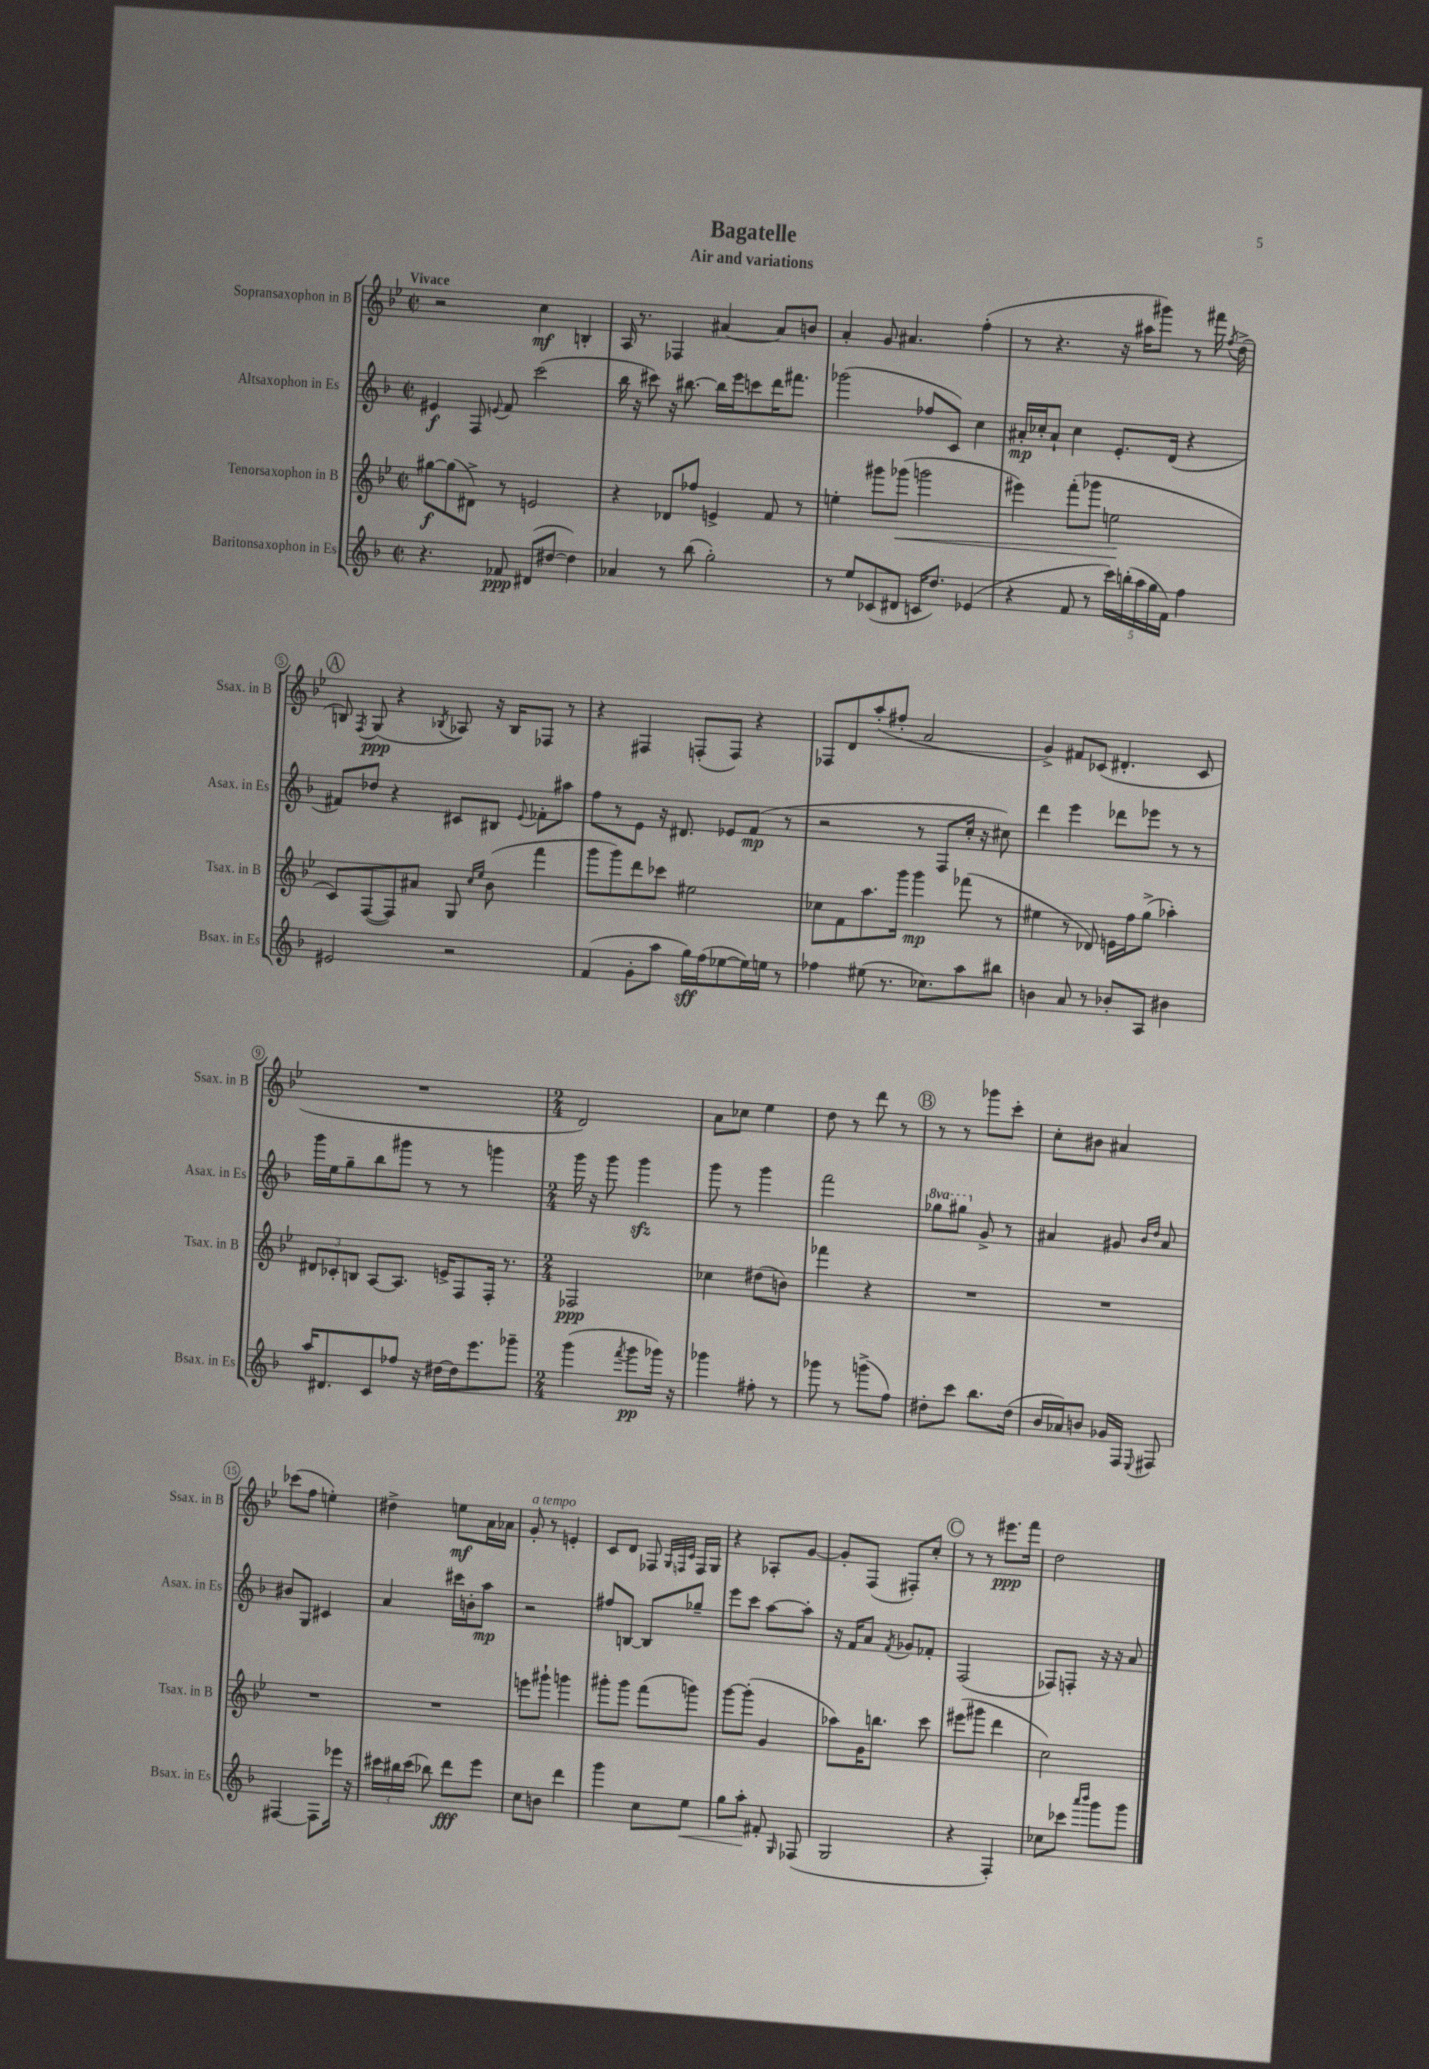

**kern	**dynam	**kern	**dynam	**kern	**dynam	**kern	**dynam
*part4	*part4	*part3	*part3	*part2	*part2	*part1	*part1
*staff4	*staff4	*staff3	*staff3	*staff2	*staff2	*staff1	*staff1
*I"Baritonsaxophon in Es	*	*I"Tenorsaxophon in B	*	*I"Altsaxophon in Es	*	*I"Sopransaxophon in B	*
*I'Bsax. in Es	*	*I'Tsax. in B	*	*I'Asax. in Es	*	*I'Ssax. in B	*
*clefG2	*	*clefG2	*	*clefG2	*	*clefG2	*
*k[b-]	*	*k[b-e-]	*	*k[b-]	*	*k[b-e-]	*
*M2/2	*	*M2/2	*	*M2/2	*	*M2/2	*
*met(c|)	*	*met(c|)	*	*met(c|)	*	*met(c|)	*
=1	=1	=1	=1	=1	=1	=1	=1
!	!	!	!	!	!	!LO:TX:a:B:t=Vivace	!
4.r	.	[8gg#X\L	f	4e#X/	f	2r	.
.	.	(8gg#\]	.	.	.	.	.
.	.	8d#X^\J)	.	8F/	.	.	.
.	.	.	.	8qqen/	.	.	.
8f-X/	ppp	8r	.	8f/	.	.	.
(8d#X/L	.	2en/	.	(2ccc\	.	4cc\	mf
[8dd#X/J	.	.	.	.	.	.	.
4dd#\])	.	.	.	.	.	4Bn'/	.
=2	=2	=2	=2	=2	=2	=2	=2
4a-X/	.	4r	.	16bb-\	.	16A/	.
.	.	.	.	16r	.	8.r	.
.	.	.	.	8ccc#X\)	.	.	.
8r	.	8d-X/L	.	16r	.	4F-X/	.
.	.	.	.	[8.bb#X\	.	.	.
(8bb-\	.	8ff-X/J	.	.	.	.	.
2gg'\)	.	4en^/	.	16bb#\LL]	.	[4a#X/	.
.	.	.	.	16eee\J	.	.	.
.	.	.	.	8cccn\	.	.	.
.	.	8f/	.	16ddd\K	.	8a#/L]	.
.	.	.	.	8.fff#X\J	.	.	.
.	.	8r	.	.	.	8bn/J	.
=3	=3	=3	=3	=3	=3	=3	=3
8r	.	4een'\	.	(2ggg-X\	.	4a'/	.
8ee/L	.	.	.	.	.	.	.
(8c-X/	.	8ggg#X\L	.	.	.	8g/	.
!	!	!	!LO:HP:b	!	!	!	!
8d#X/J	.	(8ggg-X\J	<	.	.	4.a#X/	.
16cn/KL	.	2gggn\	.	8ff-X/L	.	.	.
8.dd/J)	.	.	.	.	.	.	.
.	.	.	.	8c/J)	.	.	.
(4e-X/	.	.	.	4cc\	.	(4ff'\	.
=4	=4	=4	=4	=4	=4	=4	=4
4r	.	4eee#X\)	.	16a#X'/LL	mp	8r	.
.	.	.	.	16cc-X'/J	.	.	.
.	.	.	.	8a#`/J	.	4.r	.
8f/	.	(8fff'\L	.	4cc-\	.	.	.
8r	.	8ggg-X\J	.	.	.	.	.
20ccc\LL)	.	2een\	.	8.e'/L	.	16r	.
(20bbn'\	.	.	.	.	.	.	.
.	.	.	.	.	.	16aa#X\KL	.
20aa\	.	.	.	.	.	.	.
.	.	.	.	.	.	8ggg#X\J)	.
20gg\	.	.	.	.	.	.	.
.	.	.	.	(16d/Jk	.	.	.
20f\JJ)	.	.	.	.	.	.	.
4ff\	.	.	.	4r	.	8r	.
.	.	.	.	.	.	16fff#X\	.
.	.	.	.	.	.	8qff/	.
.	.	.	.	.	.	(16dd^\	.
.	.	.	[	.	.	.	.
!!LO:LB:g=z
!!LO:REH:place=s1:t=A
=5	=5	=5	=5	=5	=5	=5	=5
2e#X/	.	8c/L)	.	8f#X/L)	.	8Bn/)	.
.	.	.	.	.	.	8qF/	.
.	.	([8F/	.	8dd-X/J	.	(8G/	ppp
.	.	8F/])	.	4r	.	4r	.
.	.	8a#X/J	.	.	.	.	.
.	.	.	.	.	.	8qB-X/	.
2r	.	8G/	.	8c#X/L	.	8A-X/)	.
.	.	16qqcc/LL	.	.	.	.	.
.	.	16qqee-/JJ	.	.	.	.	.
.	.	(8b-\	.	8B#X/J	.	16r	.
.	.	.	.	.	.	16B-/KL	.
.	.	.	.	8qqe/	.	.	.
.	.	4fff\	.	8f-X'\L	.	8F-X/J	.
.	.	.	.	8aa#X\J	.	8r	.
=6	=6	=6	=6	=6	=6	=6	=6
(4f/	.	8ggg\L	.	8ff\L	.	4r	.
.	.	8ggg\)	.	8r	.	.	.
8g'\L	.	8ddd\	.	8e\J	.	4F#X/	.
8aa\J	.	8ccc-X\J	.	16r	.	.	.
.	.	.	.	8.d#X/	.	.	.
16gg\LL)	sff	2ee#X\	.	.	.	(8Fn'/L	.
(16ff\J	.	.	.	.	.	.	.
[8ee-X\	.	.	.	8e-X/L	.	8F/J)	.
16ee-\L])	.	.	.	(8f/J	mp	4r	.
16een\JJ	.	.	.	.	.	.	.
8r	.	.	.	8r	.	.	.
=7	=7	=7	=7	=7	=7	=7	=7
4ff-X\	.	8cc-X\L	.	2r	.	8F-X/L	.
.	.	8f\	.	.	.	8d/	.
(8ee#X\	.	8.aa\	.	.	.	(8aa'/	.
8.r	.	.	.	.	.	8ff#X'/J	.
.	.	16ggg\Jk	.	.	.	.	.
.	.	4ggg\	mp	8r	.	2a/	.
8.cc-X\L)	.	.	.	.	.	.	.
.	.	.	.	8F/L	.	.	.
8aa\	.	(8fff-X\	.	16cc'/Jk	.	.	.
.	.	.	.	16r	.	.	.
8bb#X\J	.	8r	.	8cc#X\)	.	.	.
=8	=8	=8	=8	=8	=8	=8	=8
4bn\	.	4ee#X\	.	4ddd\	.	4g^/)	.
8a/	.	8r	.	4eee\	.	8f#X/L	.
8r	.	8d-X/)	.	.	.	(8c-X/J	.
8b-X'/L	.	16en\LL	.	8ddd-X\L	.	4.d#X'/	.
.	.	16ff\J	.	.	.	.	.
8A/J	.	(8gg^\J	.	8eee-X\J	.	.	.
4b#X\	.	4aa-X'\)	.	8r	.	.	.
.	.	.	.	8r	.	8c-/	.
!!LO:LB:g=z
=9	=9	=9	=9	=9	=9	=9	=9
16aa/KL	.	12d#X/L	.	16ggg\LL	.	1r	.
8.d#X/	.	.	.	16ee\J	.	.	.
.	.	12c-X'/	.	.	.	.	.
.	.	.	.	8gg~\	.	.	.
.	.	12Bn/J	.	.	.	.	.
8c/	.	[8A/L	.	8bb-\	.	.	.
8ff-X/J	.	8.A/J]	.	8ggg#X\J	.	.	.
16r	.	.	.	8r	.	.	.
[16dd#X\LL	.	16en^/KL	.	.	.	.	.
16dd#\J]	.	8F/	.	8r	.	.	.
8.eee\	.	.	.	.	.	.	.
.	.	16F'/Jk	.	4gggn\	.	.	.
.	.	8.r	.	.	.	.	.
8ggg-X~\J	.	.	.	.	.	.	.
=10	=10	=10	=10	=10	=10	=10	=10
*M2/4	*	*M2/4	*	*M2/4	*	*M2/4	*
(4ggg\	.	2F-X/	ppp	16ggg\	.	2d/)	.
.	.	.	.	16r	.	.	.
.	.	.	.	8ggg\	.	.	.
8qfff/	.	.	.	.	.	.	.
8ggg\L	pp	.	.	4gggzz\	.	.	.
16ggg-X\Jk)	.	.	.	.	.	.	.
16r	.	.	.	.	.	.	.
=11	=11	=11	=11	=11	=11	=11	=11
4ggg-X\	.	4cc-X\	.	8ggg\	.	8a\L	.
.	.	.	.	8r	.	8cc-X\J	.
8ff#X'\	.	(8dd#X\L	.	4ggg\	.	4ee-\	.
8r	.	8bn\J)	.	.	.	.	.
=12	=12	=12	=12	=12	=12	=12	=12
8ggg-X\	.	4fff-X\	.	2fff\	.	8dd\	.
8r	.	.	.	.	.	8r	.
(8gggn^\L	.	4r	.	.	.	8ddd\	.
8ff\J)	.	.	.	.	.	8r	.
!!LO:REH:place=s1:t=B
=13	=13	=13	=13	=13	=13	=13	=13
*	*	*	*	*8va	*	*	*
8dd#X'\L	.	2r	.	8ggg-X\L	.	8r	.
8ccc\J	.	.	.	8ggg#X\J	.	8r	.
*	*	*	*	*X8va	*	*	*
8.bb-\L	.	.	.	8g^/	.	8ggg-X\L	.
.	.	.	.	8r	.	8ccc'\J	.
(16dd#\Jk	.	.	.	.	.	.	.
=14	=14	=14	=14	=14	=14	=14	=14
16b-/LL	.	2r	.	4a#X/	.	8cc'\L	.
16a-X/J)	.	.	.	.	.	.	.
8bn/J	.	.	.	.	.	8b#X\J	.
16g-X/LL	.	.	.	8g#X/	.	4a#X/	.
16F/JJ	.	.	.	.	.	.	.
.	.	.	.	16qqb-/LL	.	.	.
8qqE/	.	.	.	16qqdd/JJ	.	.	.
8F#X/	.	.	.	8a#/	.	.	.
!!LO:LB:g=z
=15	=15	=15	=15	=15	=15	=15	=15
[4F#X/	.	2r	.	8b#X/L	.	(8ccc-X\L	.
.	.	.	.	8G/J	.	8ff\J	.
8F#\L]	.	.	.	4c#X/	.	4een'\)	.
16eee-X\Jk	.	.	.	.	.	.	.
16r	.	.	.	.	.	.	.
=16	=16	=16	=16	=16	=16	=16	=16
24ccc#X\LL	.	2r	.	4a/	.	4dd#X^\	.
24bb#X\	.	.	.	.	.	.	.
(24ccc#\JJ	.	.	.	.	.	.	.
8bb-X\)	.	.	.	.	.	.	.
8ddd\L	fff	.	.	16ccc#X\LL	.	8een\L	mf
.	.	.	.	16bn'\J	.	.	.
8eee\J	.	.	.	8aa\J	mp	16a\L	.
.	.	.	.	.	.	16a-X\JJ	.
=17	=17	=17	=17	=17	=17	=17	=17
!	!	!	!	!	!	!LO:TX:a:i:t=a tempo	!
8cc\L	.	8eeen\L	.	2r	.	8g'/	.
8bn\J	.	8ggg#X`\J	.	.	.	8r	.
4ddd\	.	4gggn\	.	.	.	4en'/	.
=18	=18	=18	=18	=18	=18	=18	=18
4ggg\	.	8ggg#X'\L	.	8ff#X/L	.	8c/L	.
.	.	8ggg#\J	.	[8Bn/J	.	8d/J	.
8cc\L	.	(8fff\L	.	8B/L]	.	8F-X/	.
.	.	.	.	.	.	32qqG/LLL	.
.	.	.	.	.	.	32qqFn/	.
.	.	.	.	.	.	32qqc/JJJ	.
!	!LO:HP:b	!	!	!	!	!	!
8ee\J	<	8gggn\J)	.	8gg-X~/J	.	16F/LL	.
.	.	.	.	.	.	16G/JJ	.
=19	=19	=19	=19	=19	=19	=19	=19
8gg\L	.	[8ggg\L	.	8eee\L	.	4r	.
8aa'\J	.	(8ggg'\J]	.	8ccc\J	.	.	.
8f#X'/	[	4g/	.	[8aa\L	.	8A-X'/L	.
16qqG/	.	.	.	.	.	.	.
(8F-X/	.	.	.	8aa'\J]	.	[8g/J	.
=20	=20	=20	=20	=20	=20	=20	=20
2G/	.	8aa-X\L)	.	16r	.	8g'/L]	.
.	.	.	.	16f/KL	.	.	.
.	.	16g\K	.	8a/J	.	(8F/J	.
.	.	8.bbn\J	.	.	.	.	.
.	.	.	.	8qf/	.	.	.
.	.	.	.	8g-X/L	.	8F#X'/L)	.
.	.	8ccc\	.	8f-X'/J	.	8cc'/J	.
!!LO:REH:place=s1:t=C
=21	=21	=21	=21	=21	=21	=21	=21
4r	.	(8eee#X\L	.	(2F/	.	8r	.
.	.	8ggg#X\J	.	.	.	8r	.
4F'/)	.	4ddd\	.	.	.	8.eee#X\L	ppp
.	.	.	.	.	.	16fff\Jk	.
=22	=22	=22	=22	=22	=22	=22	=22
8cc-X\L	.	2cc\)	.	8F-X/L)	.	2dd\	.
8ccc-X\J	.	.	.	8Fn'/J	.	.	.
16qqaaa/LL	.	.	.	.	.	.	.
16qqbbb-/JJ	.	.	.	.	.	.	.
8ggg\L	.	.	.	16r	.	.	.
.	.	.	.	16r	.	.	.
8ggg\J	.	.	.	8a/	.	.	.
==	==	==	==	==	==	==	==
*-	*-	*-	*-	*-	*-	*-	*-
